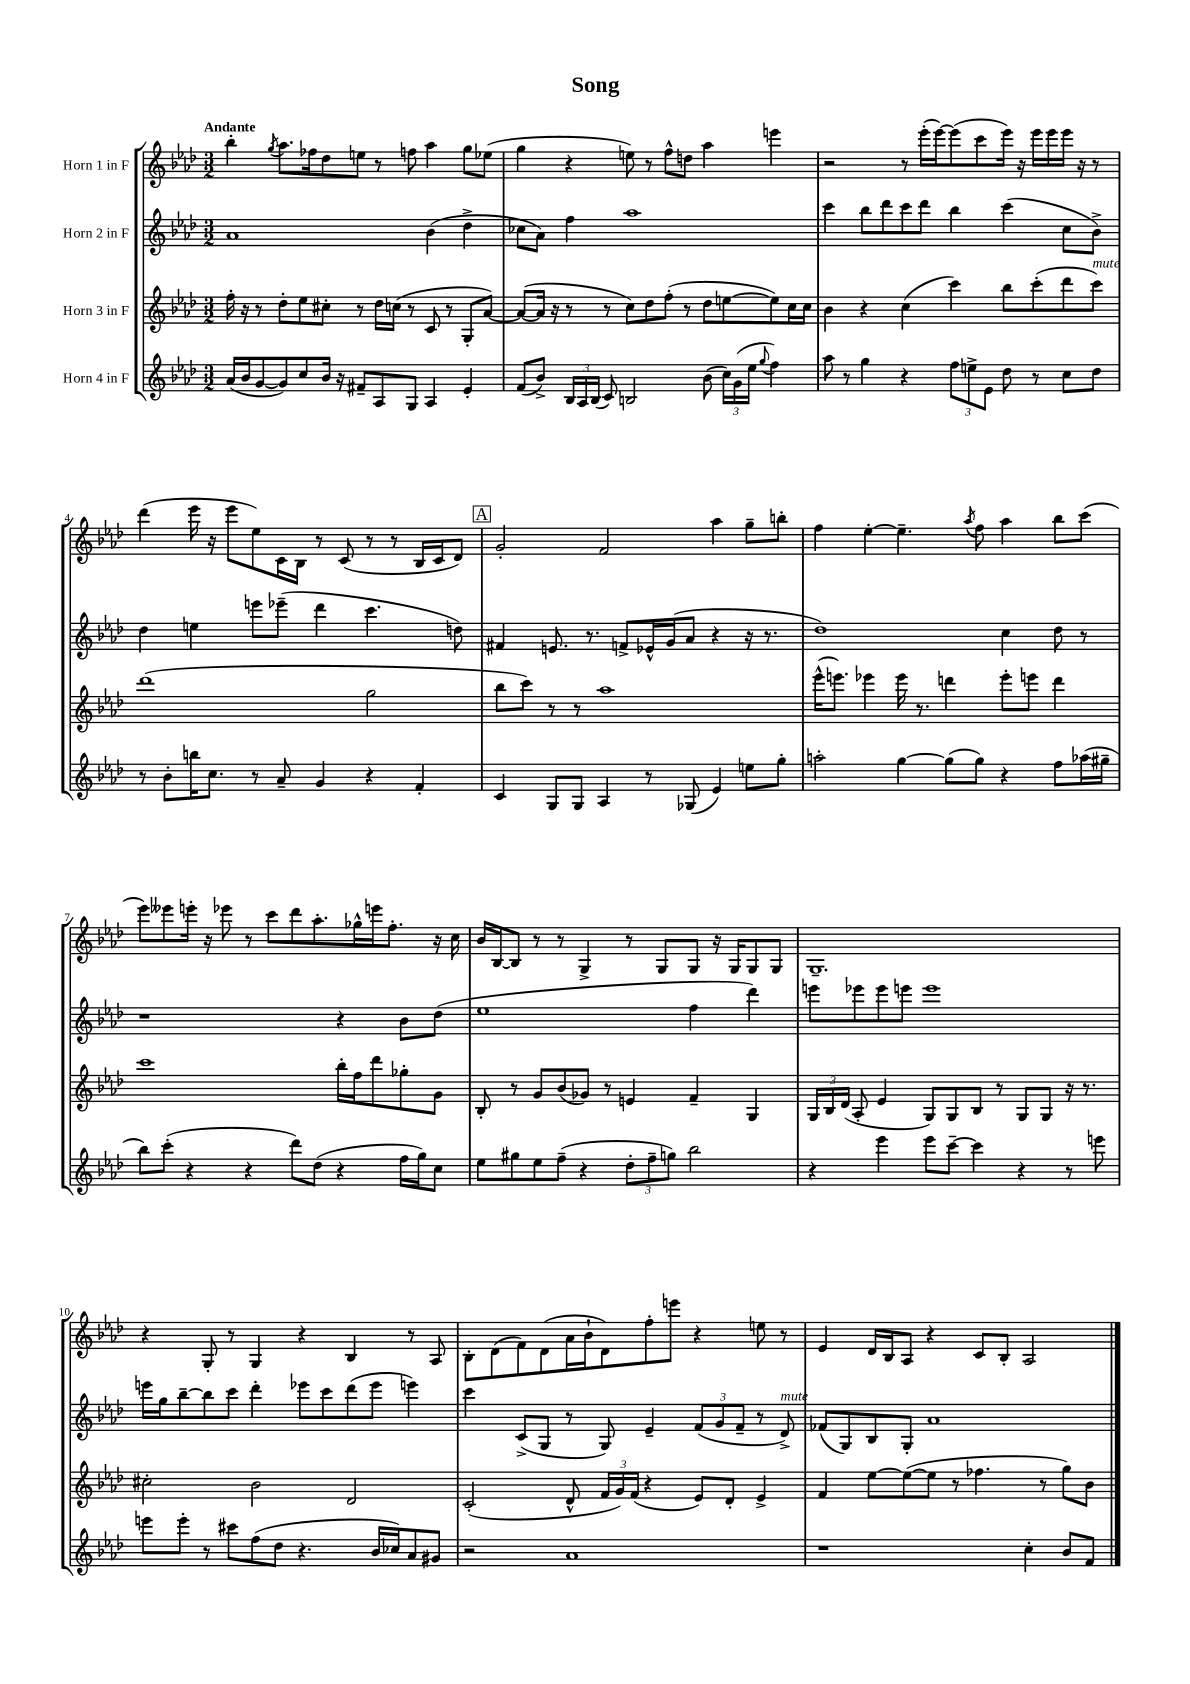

**kern	**kern	**kern	**kern
*part4	*part3	*part2	*part1
*staff4	*staff3	*staff2	*staff1
*I"Horn 4 in F	*I"Horn 3 in F	*I"Horn 2 in F	*I"Horn 1 in F
*clefG2	*clefG2	*clefG2	*clefG2
*k[b-e-a-d-]	*k[b-e-a-d-]	*k[b-e-a-d-]	*k[b-e-a-d-]
*M3/2	*M3/2	*M3/2	*M3/2
=1	=1	=1	=1
!	!	!	!LO:TX:a:B:t=Andante
(16a-/LL	16ff'\	1a-	4bb-'\
16b-/J	16r	.	.
[8g/	8r	.	.
.	.	.	8qgg/
8g/])	8dd-'\L	.	8.aa-\L
8cc/	8ee-\	.	.
.	.	.	16ff-X\k
16b-/Jk	8cc#X'\J	.	8dd-\
16r	.	.	.
8f#X~/L	8r	.	8een\J
8A-/	16dd-\LL	.	8r
.	(16ccn\JJ	.	.
8G/J	8r	.	8ffn\
4A-/	8c/	(4b-\	4aa-\
.	8r	.	.
4e-'/	8G'/L	4dd-^\	8gg\L
.	[8a-/J)	.	(8ee-X\J
=2	=2	=2	=2
(8f/L	(8a-/L_	8cc-X\L	4gg\
8b-^/J)	16a-/Jk]	8a-\J)	.
.	16r	.	.
24B-/LL	8r	4ff\	4r
24A-/	.	.	.
(24B-/JJ	.	.	.
8c/)	8r	.	.
2Bn/	8cc\L)	1aa-	8een\)
.	8dd-\	.	8r
.	(8ff'\J	.	8ff^^\L
.	8r	.	8ddn\J
(8b-\	8dd-\L	.	4aa-\
24cc\LL)	[8een\	.	.
(24g\	.	.	.
24ee-\JJ	.	.	.
8qqgg/	.	.	.
4ff\)	8ee\])	.	4eeen\
.	16cc\L	.	.
.	16cc\JJ	.	.
=3	=3	=3	=3
8aa-\	4b-\	4ccc\	2r
8r	.	.	.
4gg\	4r	8bb-\L	.
.	.	8ddd-\	.
4r	(4cc\	8ccc\	8r
.	.	8ddd-\J	(16eee-'\LL
.	.	.	[16eee-\J)
12ff\L	4ccc\)	4bb-\	(8eee-\]
12een^\	.	.	.
.	.	.	8ccc\
12e-\J	.	.	.
8dd-\	8bb-\L	(4ccc\	16eee-\Jk)
.	.	.	16r
8r	(8ccc'\	.	16eee-\LL
.	.	.	16eee-\
8cc\L	8ddd-\	8cc\L	16eee-\JJ
.	.	.	16r
!	!LO:TX:a:i:t=mute	!	!
8dd-\J	8ccc\J)	8b-^\J)	8r
!!LO:LB:g=z
=4	=4	=4	=4
8r	(1ddd-	4dd-\	(4ddd-\
8b-'\L	.	.	.
16bbn\K	.	4een\	16eee-\
8.cc\J	.	.	16r
.	.	.	8eee-\L
8r	.	8eeen\L	8ee-\)
8a-~/	.	(8eee-X~\J	16c\L
.	.	.	16B-\JJ
4g/	.	4ddd-\	8r
.	.	.	(8c/
4r	2gg\	4.ccc\	8r
.	.	.	8r
4f'/	.	.	16B-/LL
.	.	.	16c/J
.	.	8ddn\)	8d-/J)
!!LO:REH:place=s1:t=A
=5	=5	=5	=5
4c/	8bb-\L	4f#X/	2g'/
.	8ccc\J)	.	.
8G/L	8r	8.en/	.
8G/J	8r	.	.
.	.	8.r	.
4A-/	1aa-	.	2f/
.	.	8fn^/L	.
8r	.	16e-X^^/L	.
.	.	(16g/J	.
(8G-X/	.	8a-/J	.
4e-/)	.	4r	4aa-\
8een\L	.	16r	8gg~\L
.	.	8.r	.
8gg'\J	.	.	8bbn'\J
=6	=6	=6	=6
2aan'\	(16eee-^^\KL	1dd-)	4ff\
.	8.eeen\J)	.	.
.	4eee-X\	.	[4ee-'\
[4gg\	16eee-\	.	4.ee-~\]
.	8.r	.	.
(8gg\L]	4dddn\	.	.
.	.	.	8qaa-/
8gg\J)	.	.	8ff\
4r	8eee-'\L	4cc\	4aa-\
.	8eeen\J	.	.
8ff\L	4ddd\	8dd-\	8bb-\L
(16aa-X\L	.	8r	(8ccc\J
16gg#X~\JJ	.	.	.
!!LO:LB:g=z
=7	=7	=7	=7
8bb-\L)	1ccc	1r	8eee-\L)
(8ccc'\J	.	.	8eee--X\
4r	.	.	16eeen'\Jk
.	.	.	16r
.	.	.	8eee-X\
4r	.	.	8r
.	.	.	8ccc\L
8ddd-\L)	.	.	8ddd-\
(8dd-\J	.	.	8.aa-'\
4r	16bb-'\LL	4r	.
.	16ff\J	.	16gg-X^^\L
.	8ddd-\	.	16eeen\J
.	.	.	8.ff'\J
16ff\LL	8gg-X'\	8b-\L	.
16gg\J)	.	.	.
8cc\J	8g\J	(8dd-\J	16r
.	.	.	16cc\
=8	=8	=8	=8
8ee-\L	8B-'/	1ee-	16b-/LL
.	.	.	[16B-/J
8gg#X\	8r	.	8B-/J]
8ee-\	8g/L	.	8r
(8ff~\J	(8b-/	.	8r
4r	8g-X/J)	.	4G^/
.	8r	.	.
12dd-'\L	4en/	.	8r
12ff~\	.	.	.
.	.	.	8G/L
12ggn\J)	.	.	.
2bb-\	4f~/	4ff\	8G/J
.	.	.	16r
.	.	.	16G/KL
.	4G/	4ddd-\)	8G/
.	.	.	8G/J
=9	=9	=9	=9
4r	24G/LL	8eeen\L	1.G~
.	24B-/	.	.
.	(24d-/JJ	.	.
.	8A-'/	8eee-X\	.
4eee-\	4e-/	8eee-\	.
.	.	8eeen\J	.
8eee-\L	8G/L)	1eee	.
[8ccc~\J	8G/	.	.
4ccc\]	8B-/J	.	.
.	8r	.	.
4r	8G/L	.	.
.	8G/J	.	.
8r	16r	.	.
.	8.r	.	.
8eeen\	.	.	.
!!LO:LB:g=z
=10	=10	=10	=10
8eeen\L	2cc#X'\	16eeen\LL	4r
.	.	16gg\J	.
8eee'\J	.	[8bb-~\	.
8r	.	8bb-\]	8G'/
8ccc#X\L	.	8ccc\J	8r
(8ff\	2b-\	4ddd-'\	4G/
8dd-\J	.	.	.
4.r	.	8eee-X\L	4r
.	.	8ccc\	.
.	2d-/	(8ddd-\	4B-/
16b-/LL	.	8eee-\J	.
16cc-X/J)	.	.	.
8a-/	.	4eeen\)	8r
8g#X/J	.	.	8A-/
=11	=11	=11	=11
2r	(2c'/	4ccc\	8B-'\L
.	.	.	(8d-\
.	.	(8c^/L	8f\)
.	.	8G/J	(8d-\
1a-	8d-^^/	8r	16a-\L
.	.	.	16b-`\J
.	24f/LL	8G/)	8d-\)
.	24g/)	.	.
.	(24f/JJ	.	.
.	4r	4e-~/	8ff'\
.	.	.	8eeen\J
.	8e-/L)	(12f/L	4r
.	.	12g/	.
.	8d-'/J	.	.
.	.	12f~/J	.
.	4e-^/	8r	8een\
!	!	!LO:TX:a:i:t=mute	!
.	.	8d-^/)	8r
=12	=12	=12	=12
1r	4f/	(8f-X/L	4e-/
.	.	8G/)	.
.	[8ee-\L	8B-/	16d-/LL
.	.	.	16B-/J
.	(8ee-\_	8G'/J	8A-/J
.	8ee-\J]	1a-	4r
.	8r	.	.
.	4.ff-X\	.	8c/L
.	.	.	8B-'/J
4cc'\	.	.	2A-/
.	8r	.	.
8b-/L	8gg\L)	.	.
8f/J	8b-\J	.	.
==	==	==	==
*-	*-	*-	*-
